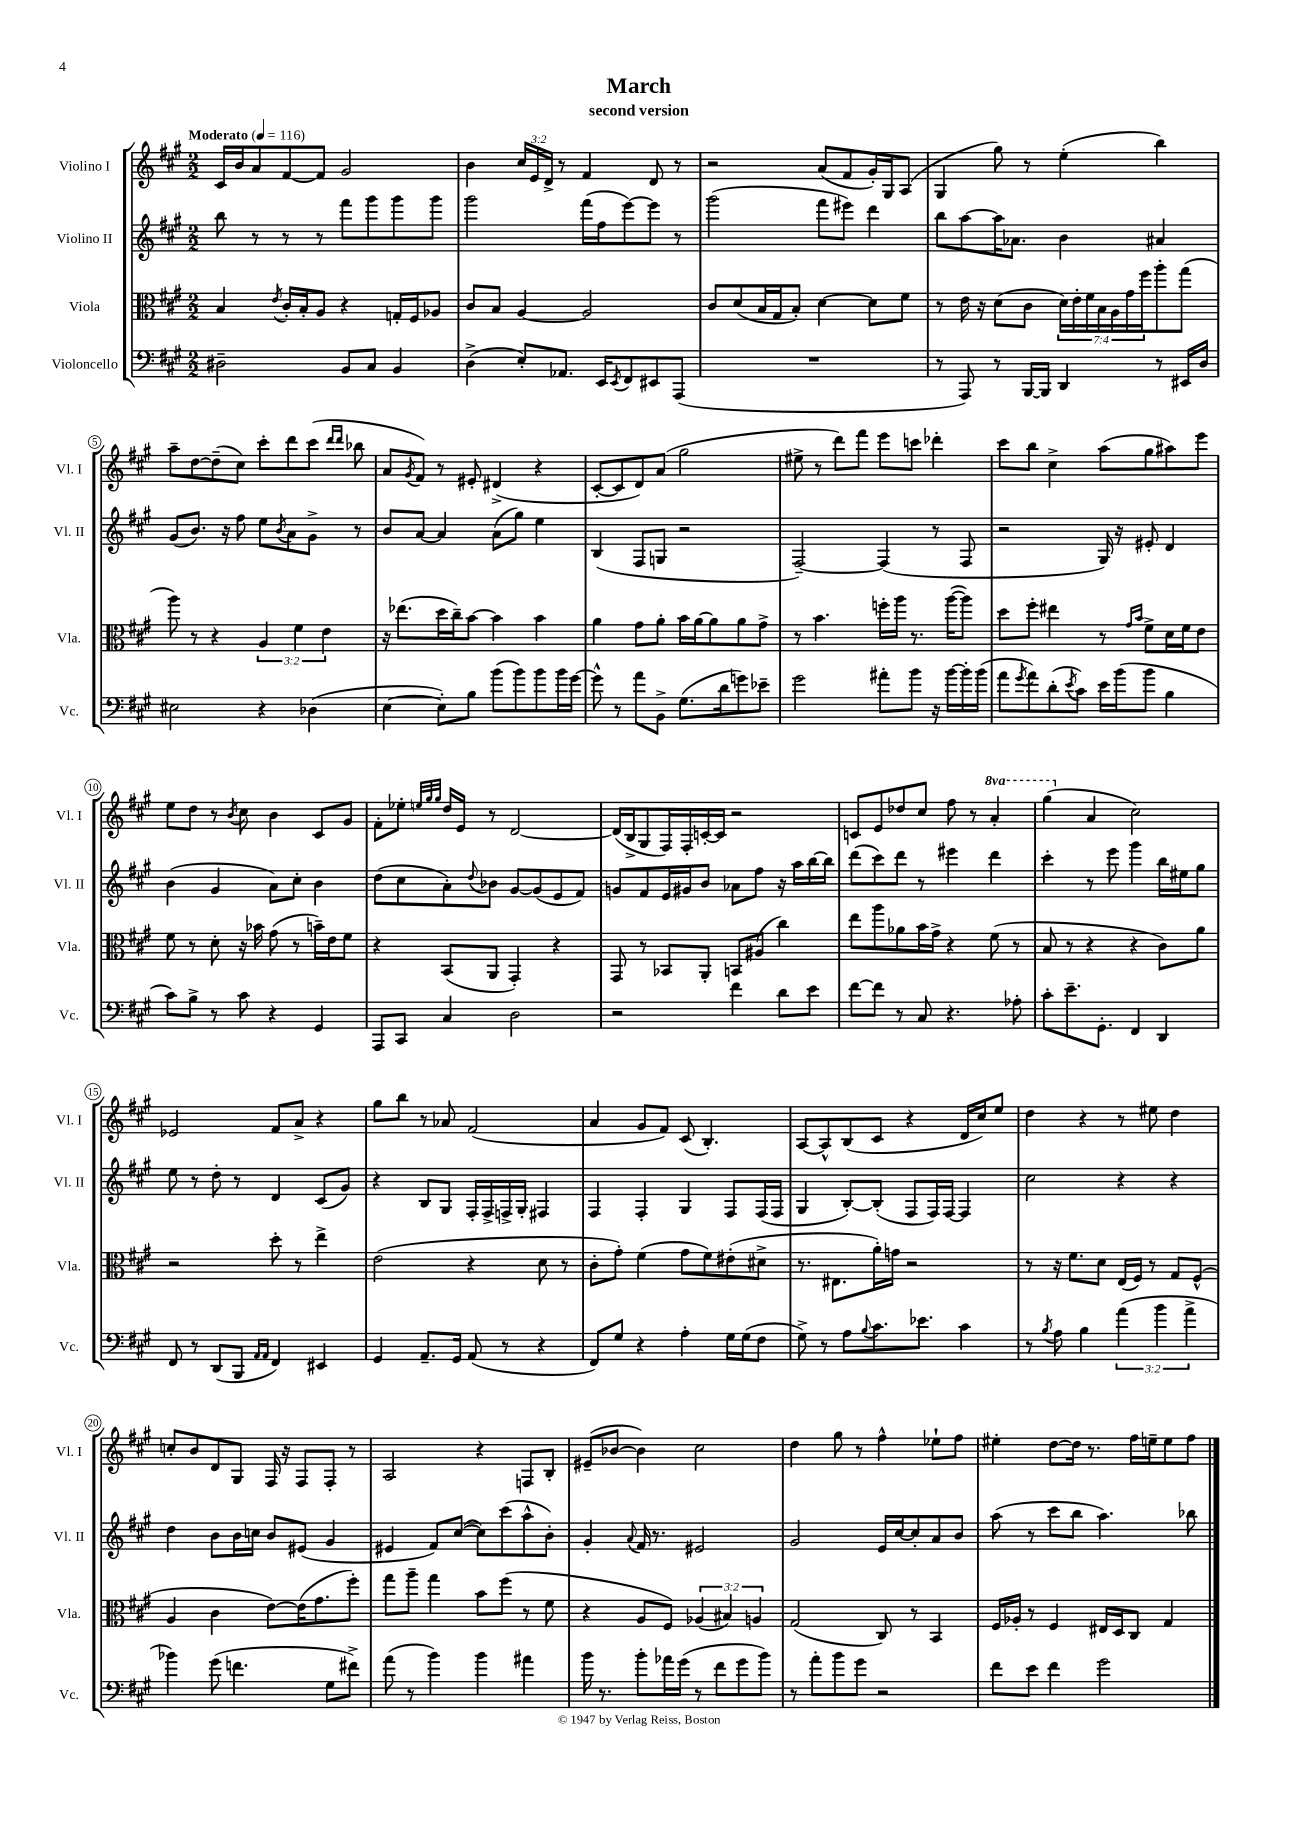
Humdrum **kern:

**kern	**kern	**kern	**kern
*part4	*part3	*part2	*part1
*staff4	*staff3	*staff2	*staff1
*I"Violoncello	*I"Viola	*I"Violino II	*I"Violino I
*I'Vc.	*I'Vla.	*I'Vl. II	*I'Vl. I
*clefF4	*clefC3	*clefG2	*clefG2
*k[f#c#g#]	*k[f#c#g#]	*k[f#c#g#]	*k[f#c#g#]
*M2/2	*M2/2	*M2/2	*M2/2
*MM116	*MM116	*MM116	*MM116
=1	=1	=1	=1
!	!	!	!LO:TX:a:B:t=Moderato
2D#X~\	4B/	8bb\	16c#/LL
.	.	.	16b/J
.	.	8r	8a/
.	8qe/	.	.
.	16c#'/LL	8r	[8f#/
.	16B'/J	.	.
.	8A/J	8r	8f#/J]
8BB/L	4r	8fff#\L	2g#/
8C#/J	.	8ggg#\	.
4BB/	16Gn'/LL	8ggg#\	.
.	16F#/J	.	.
.	8A-X/J	8ggg#\J	.
=2	=2	=2	=2
(4D^\	8c#/L	2ggg#\	4b\
.	8B/J	.	.
8E'/L)	[4A/	.	24cc#/LL
.	.	.	24e/
.	.	.	24d^/JJ
8.AA-X/J	.	.	8r
.	2A/]	(16fff#\LL	4f#/
16EE/KL	.	16ff#\J	.
8qEE/	.	.	.
8FF#/	.	[8eee\)	.
8EE#X/	.	8eee\J]	8d/
(8AAA/J	.	8r	8r
=3	=3	=3	=3
1r	8c#/L	(2ggg#\	2r
.	(8d/	.	.
.	16B/L	.	.
.	16G#/J	.	.
.	8B'/J)	.	.
.	[4d\	8fff#\L	(8a/L
.	.	8eee#X\J)	8f#/
.	8d\L]	4ddd\	16g#'/L)
.	.	.	16G#/J
.	8f#\J	.	(8A/J
=4	=4	=4	=4
8r	8r	8bb\L	4G#/
8AAA/)	16e\	[8aa\	.
.	16r	.	.
8r	(8d\L	16aa\K]	8gg#\)
.	.	8.a-X\J	.
[16BBB/LL	8c#\J	.	8r
16BBB/JJ]	.	.	.
4DD/	28d\LL)	4b\	(4ee'\
.	28e'\	.	.
.	28f#\	.	.
.	28B\	.	.
.	28A\	.	.
.	28g#\	.	.
.	28ff#\J	.	.
8r	8aa'\	4a#X/	4bb\)
16EE#X/LL	(8gg#\J	.	.
16D/JJ	.	.	.
!!LO:LB:g=z
=5	=5	=5	=5
2E#X\	8aa\)	(8g#/L	8aa~\L
.	8r	8.b/J)	[8dd\
.	4r	.	(8dd~\]
.	.	16r	.
.	.	8ff#\	8cc#\J)
4r	6A/	8ee\L	8ccc#'\L
.	.	8qb/	.
.	.	8a\	8ddd\
.	6f#\	.	.
(4D-X\	.	8g#^\J	(8ccc#\J
.	6e\	.	.
.	.	.	16qqddd/LL
.	.	.	16qqddd/JJ
.	.	8r	8bb-X\
=6	=6	=6	=6
[4E\	16r	8b/L	8a/L
.	(8.ee-X\L	.	.
.	.	.	8qg#/
.	.	[8a/J	8f#/J)
8E'\L])	16dd\L	4a/]	8r
.	16cc#~\J)	.	.
8B\J	[8b\J	.	8e#X'/
(8b\L	4b\]	(8a\L	(4d#X^/
8b\)	.	8gg#\J)	.
8b\	4b\	4ee\	4r
16b\L	.	.	.
[16g#\JJ	.	.	.
=7	=7	=7	=7
8g#^^\]	4a\	(4B/	[8c#'/L
8r	.	.	8c#/]
8a\L	8g#\L	8F#/L	8d/)
8BB^\J	8a'\J	8Gn/J	(8a/J
(8.G#\L	16b\LL	2r	2gg#\
.	[16a\J	.	.
.	8a\]	.	.
16d\k	.	.	.
8gn\)	8a\	.	.
8e-X~\J	8g#^\J	.	.
=8	=8	=8	=8
2g#\	8r	[2F#~/)	8ee#X^\
.	4.b\	.	8r
.	.	.	8ddd\L)
.	.	.	8fff#\J
8a#X'\L	16ffn'\LL	(4F#/]	8eee\L
.	16aa\JJ	.	.
8b\J	8.r	.	8cccn\J
16r	.	8r	4ddd-X'\
[16b\LL	([16aa\KL	.	.
16b'\]	8aa\J])	8F#/	.
(16b\JJ	.	.	.
=9	=9	=9	=9
8a\L	8dd\L	2r	8ccc#\L
8qg#/	.	.	.
8a\)	8ff#'\J	.	8bb\J
(8d'\	4ee#X\	.	4cc#^\
8qe/	.	.	.
8c#\J)	.	.	.
16e\LL	8r	16G#/)	(8aa\L
(16b\J	.	16r	.
.	16qqg#/LL	.	.
.	16qqb/JJ	.	.
8b\J	8f#^\L	8e#X'/	8gg#\
4B\	16d\L	4d/	8aa#X\)
.	16f#\J	.	.
.	8e\J	.	8eee\J
!!LO:LB:g=z
=10	=10	=10	=10
8c#\L)	8f#\	(4b\	8ee\L
8B^\J	8r	.	8dd\J
8r	8d'\	4g#/	8r
.	.	.	8qb/
8c#\	16r	.	8cc#\
.	16b-X\	.	.
4r	(8g#\	8a\L)	4b\
.	8r	8cc#'\J	.
4GG#/	16bn~\LL)	4b\	8c#/L
.	16e\J	.	.
.	8f#\J	.	8g#/J
=11	=11	=11	=11
8AAA/L	4r	(8dd\L	8f#'\L
8CC#/J	.	8cc#\	8ee-X'\J
.	.	.	32qqeen/LLL
.	.	.	32qqgg#/
.	.	.	32qqgg#/JJJ
4C#/	(8BB/L	8a'\)	16dd/LL
.	.	.	16e/JJ
.	.	8qqdd/	.
.	8AA/J	8b-X\J	8r
2D\	4GG#'/)	[8g#/L	[2d/
.	.	(8g#/]	.
.	4r	8e/	.
.	.	8f#/J)	.
=12	=12	=12	=12
2r	8GG#/	8gn/L	(16d/LL]
.	.	.	16B^/J
.	8r	8f#/	8G#/
.	8BB-X/L	16e/L	16F#/L)
.	.	16g#X/J	16F#'/
.	8AA'/J	8b/J	[16cn'/
.	.	.	16c/JJ]
4f#\	8BBn/L	8a-X\L	2r
.	(8A#X/J	8ff#\J	.
8d\L	4cc#\)	16r	.
.	.	16aa\LL	.
8e\J	.	[16bb\	.
.	.	16bb\JJ]	.
=13	=13	=13	=13
[8f#\L	8ee\L	(8ddd\L	8cn/L
8f#\J]	8aa\	8ccc#\)	8e/
8r	8a-X\	8ddd\J	8dd-X/
8C#/	16b\L	8r	8cc#/J
.	16g#^\JJ	.	.
4.r	4r	4eee#X\	8ff#\
.	.	.	8r
*	*	*	*8va
.	(8f#\	4ddd\	4aa'/
8A-X'\	8r	.	.
=14	=14	=14	=14
8c#'\L	8B/	4ccc#'\	(4ggg#\
8.e~\	8r	.	.
*	*	*	*X8va
.	4r	8r	4a/
8.GG#'\J	.	.	.
.	.	8eee\	.
4FF#/	4r	4ggg#\	2cc#\)
4DD/	8c#\L)	16bb\LL	.
.	.	16ee#X\J	.
.	8a\J	8gg#\J	.
!!LO:LB:g=z
=15	=15	=15	=15
8FF#/	2r	8ee\	2e-X/
8r	.	8r	.
(8DD/L	.	8dd'\	.
8BBB/J	.	8r	.
16qqAA/LL	.	.	.
16qqAA/JJ	.	.	.
4FF#/)	8dd'\	4d/	8f#/L
.	8r	.	8a^/J
4EE#X/	4ee^\	(8c#/L	4r
.	.	8g#/J)	.
=16	=16	=16	=16
4GG#/	(2e\	4r	8gg#\L
.	.	.	8bb\J
8.AA~/L	.	8B/L	8r
.	.	8G#/J	8a-X/
16GG#/Jk	.	.	.
(8AA/	4r	16F#'/LL	(2f#/
.	.	16F#^/	.
8r	.	16Fn^/	.
.	.	16G#'/JJ	.
4r	8d\	4F#X/	.
.	8r	.	.
=17	=17	=17	=17
8FF#/L)	8c#'\L	4F#/	4a/
8G#/J	8g#'\J)	.	.
4r	(4f#\	4F#'/	8g#/L
.	.	.	8f#/J)
4A'\	8g#\L	4G#/	(8c#/
.	8f#\)	.	4.B'/)
16G#\LL	(8e#X'\	8F#/L	.
(16G#\J	.	.	.
8F#\J	8d#X^\J	(16F#/L	.
.	.	16F#/JJ	.
=18	=18	=18	=18
8G#^\)	8.r	4G#/	[8A/L
8r	.	.	8A^^/]
.	8.E#X\L	.	.
8A\L	.	[8B'/L)	(8B/
8qqB/	.	.	.
8.c#\	16a'\L)	(8B'/J]	8c#/J
.	16gn\JJ	.	.
.	2r	8F#/L	4r
8.e-X\J	.	.	.
.	.	16F#/L)	.
.	.	[16F#/JJ	.
4c#\	.	4F#/]	16d/LL
.	.	.	16cc#/J)
.	.	.	8ee/J
=19	=19	=19	=19
8r	8r	2cc#\	4dd\
8qB/	.	.	.
8A\	16r	.	.
.	8.f#\L	.	.
4B\	.	.	4r
.	8d\J	.	.
(6a\	(16E/LL	4r	8r
.	16F#/JJ)	.	.
.	8r	.	8ee#X\
6b\	.	.	.
.	8G#/L	4r	4dd\
6a^\	.	.	.
.	(8F#^^/J	.	.
!!LO:LB:g=z
=20	=20	=20	=20
4b-X\)	4A/	4dd\	8ccn'/L
.	.	.	8b/
(8g#\	4c#\	8b\L	8d/
4.fn\	.	16b\L	8G#/J
.	.	16ccn\JJ	.
.	[8e\L)	8b/L	16F#/
.	.	.	16r
.	(16e\K]	(8e#X/J	8F#/L
.	8.g#\	.	.
8G#\L	.	4g#/	8F#'/J
8f#X^\J)	8ff#'\J)	.	8r
=21	=21	=21	=21
(8a\	8gg#\L	4e#X/	2A/
8r	8aa~\J	.	.
4b\)	4gg#\	8f#/L)	.
.	.	([8cc#/J	.
4b\	8b\L	8cc#\L])	4r
.	(8ff#\J	(8ccc#\	.
4a#X\	8r	8aa^^\	8Fn/L
.	8f#\	8b'\J)	8B'/J
=22	=22	=22	=22
16b\	4r	4g#'/	(8e#X~/L
8.r	.	.	.
.	.	.	[8b-X/J
.	.	8qqa/	.
8b'\L	8A/L	16f#/	4b-\])
.	.	8.r	.
16a-X\L	8F#/J)	.	.
(16g#\JJ	.	.	.
8r	(6A-X/	2e#X/	2cc#\
8f#\L	.	.	.
.	6B#X/)	.	.
8g#\	.	.	.
.	6An/	.	.
8b\J)	.	.	.
=23	=23	=23	=23
8r	(2G#/	2g#/	4dd\
8a'\L	.	.	.
8b\	.	.	8gg#\
8g#\J	.	.	8r
2r	8C#/)	16e/LL	4ff#^^\
.	.	[16cc#/J	.
.	8r	8cc#'/]	.
.	4BB/	8a/	8ee-X`\L
.	.	8b/J	8ff#\J
=24	=24	=24	=24
8f#\L	16F#/LL	(8aa\	4ee#X'\
.	16A-X'/JJ	.	.
8e\J	8r	8r	.
4f#\	4F#/	8ccc#\L	[8dd\L
.	.	8bb\J	16dd\Jk]
.	.	.	8.r
2g#\	16E#X/LL	4.aa\)	.
.	16D/J	.	.
.	8C#/J	.	16ff#\LL
.	.	.	16een~\J
.	4G#/	.	8ee\
.	.	8bb-X\	8ff#\J
==	==	==	==
*-	*-	*-	*-
